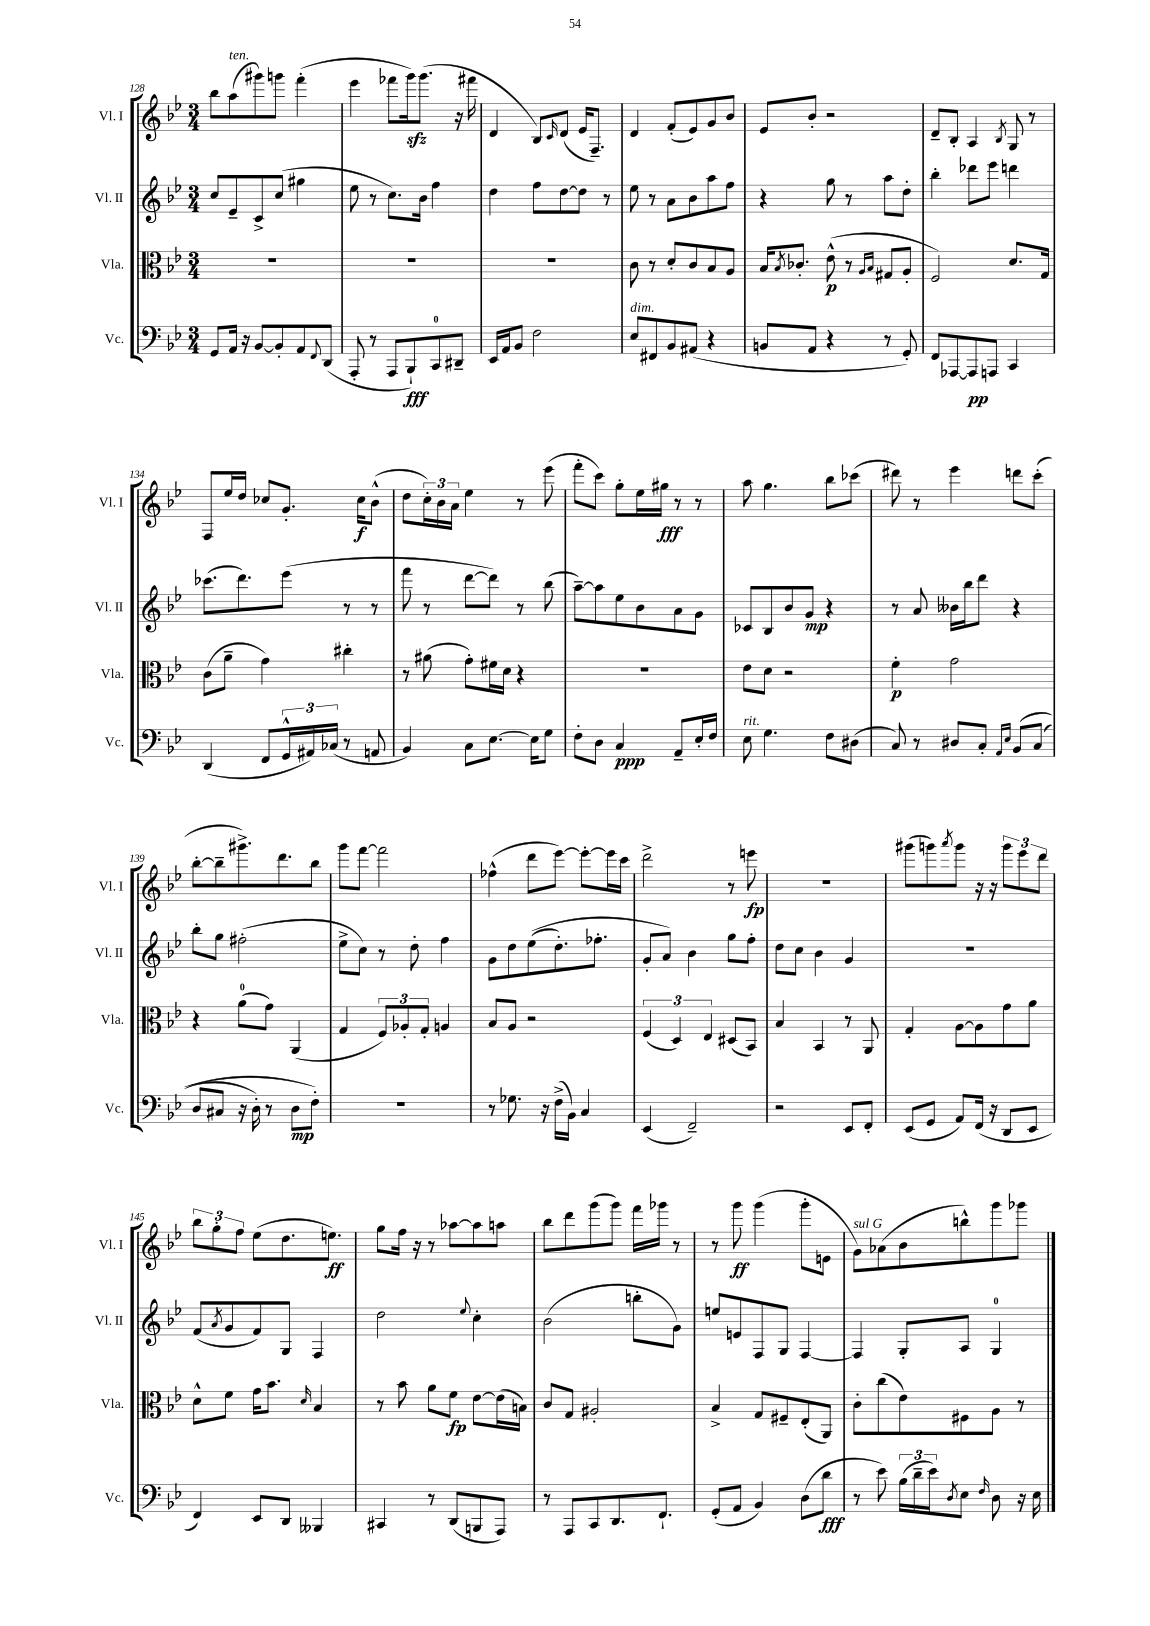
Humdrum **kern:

**kern	**kern	**kern	**kern
*staff4	*staff3	*staff2	*staff1
*clefF4	*clefC3	*clefG2	*clefG2
*k[b-e-]	*k[b-e-]	*k[b-e-]	*k[b-e-]
*M3/4	*M3/4	*M3/4	*M3/4
8GG	2.r	8cc	8bb-
16AA	.	8e-~	(8aa
16r	.	.	.
[8BB-	.	8c^	8ggg#)
8BB-']	.	(8cc	8ggg
8AA	.	4gg#	(4fff'
8qqFF	.	.	.
(8DD	.	.	.
=	=	=	=
8AAA'	2.r	8ee-	4eee-
8r	.	8r	.
8AAA	.	8.cc)	8fff-
8BBB-`)	.	.	16ggg)
.	.	16b-	(8.ggg
8CC	.	4ff	.
8DD#~	.	.	16r
.	.	.	16fff#
=	=	=	=
16EE-	2.r	4dd	4d
16AA	.	.	.
8BB-	.	.	.
2F	.	8ff	8B-)
.	.	.	16qqc
.	.	[8dd	(8d
.	.	8dd]	16e-
.	.	.	8.F~)
.	.	8r	.
=	=	=	=
8E-	8c	8ee-	4d
8FF#	8r	8r	.
8BB-	8d'	8a	(8f'
(8AA#	8c	8b-	8e-)
4r	8B-	8aa	8g
.	8A	8ff	8b-
=	=	=	=
8BB	16B-	4r	8e-
.	8qB-	.	.
.	8.c-'	.	.
8AA	.	.	8b-'
4r	(8e-^^	8gg	2r
.	8r	8r	.
.	16qqA	.	.
.	16qqB-	.	.
8r	8G#	8aa	.
8GG')	8A'	8dd'	.
=	=	=	=
8FF	2F)	4bb-'	8d~
[8AAA-	.	.	8B-'
8AAA-]	.	8ddd-	4A
8AAA	.	8eee-	.
.	.	.	8qB-
4CC	8.d	4ddd	8G
.	.	.	8r
.	16G	.	.
=	=	=	=
(4DD	(8c	(8.ccc-	8F
.	8a~	.	16ee-
.	.	8.ddd)	16dd
8FF	4g)	.	8cc-
24GG^^	.	(8eee-	8.g'
24AA#)	.	.	.
(24C-	.	.	.
8r	4cc#'	8r	.
.	.	.	16cc-
8AA	.	8r	(8b-^^
=	=	=	=
4BB-)	8r	8fff	8dd
.	(8a#	8r	24cc')
.	.	.	24b-
.	.	.	24a
8C	8g')	[8ddd	4ee-
[8.E-	16f#	8ddd])	.
.	16d	.	.
.	4r	8r	8r
16E-]	.	.	.
8G	.	(8bb-	(8eee-
=	=	=	=
8F'	2.r	[8aa~)	8fff'
8D	.	8aa]	8ccc)
4C	.	8ee-	8gg'
.	.	8b-	16ee-
.	.	.	16gg#
8AA~	.	8a	8r
16E-'	.	8g	8r
16F	.	.	.
=	=	=	=
8E-	8e-	8c-	8aa
4.G	8d	8B-	4.gg
.	2r	8b-	.
.	.	8g	.
8F	.	4r	8bb-
(8D#	.	.	(8ccc-
=	=	=	=
8C)	4f'	8r	8ddd#)
8r	.	8a	8r
8D#	2g	16b--	4eee-
.	.	16bb-	.
8C'	.	8ddd	.
16qqAA	.	.	.
16qqE-	.	.	.
&(8BB-	.	4r	8ddd
(8C	.	.	(8ccc'
=	=	=	=
8D	4r	8bb-'	[8bb-'
8C#	.	8gg	8bb-~]
16r	(8a	(2ff#'	8.ggg#^)
16D')	.	.	.
8r	8g)	.	.
.	.	.	8.ddd
8D	(4AA	.	.
8F'&)	.	.	8bb-
=	=	=	=
2.r	4G	8ee-^	8ggg
.	.	8cc)	[8fff
.	12F)	8r	2fff]
.	12A-'	.	.
.	.	8dd'	.
.	12G'	.	.
.	4A	4ff	.
=	=	=	=
8r	8B-	8g	(4ff-^^
8.G-	8A	8dd	.
.	2r	&((8ee-	8ddd
16r	.	.	.
(16F^	.	8.dd')	[8eee-)
16BB-)	.	.	.
4C	.	.	8eee-'_
.	.	8.ff-'	.
.	.	.	16eee-]
.	.	.	16ccc
=	=	=	=
(4EE-	(6F	8g'	2ddd^
.	.	8a&)	.
.	6D)	.	.
2FF~)	.	4b-	.
.	6E-	.	.
.	(8D#	8gg	8r
.	8BB-)	8ff'	8eee
=	=	=	=
2r	4B-	8dd	2.r
.	.	8cc	.
.	4BB-	4b-	.
8EE-	8r	4g	.
8FF'	8AA	.	.
=	=	=	=
(8EE-	4G'	2.r	(8ggg#
8GG	.	.	8ggg)
.	.	.	8qaaa
8AA)	[8A	.	8ggg
(16FF	8A]	.	16r
16r	.	.	16r
8DD	8g	.	12ggg
.	.	.	12eee-
8EE-	8a	.	.
.	.	.	12ddd
=	=	=	=
4FF)	8d^^	(8f	12bb-
.	.	.	12gg'
.	.	8qa	.
.	8f	8g	.
.	.	.	12ff
8EE-	16g	8f)	(8ee-
.	8.b-	.	.
8DD	.	8G	8.dd
.	16qqd	.	.
4BBB--	4B-	4F	.
.	.	.	8.ee)
=	=	=	=
4CC#	8r	2dd	8gg
.	8b-	.	16ff
.	.	.	16r
8r	8a	.	8r
(8DD	8f	.	[8aa-
.	.	8qqee-	.
8BBB	[8e-	4cc'	8aa-]
8AAA)	(16e-]	.	8aa
.	16B)	.	.
=	=	=	=
8r	8c	(2b-	8bb-
8AAA	8G	.	8ddd
8CC	2A#'	.	(8ggg
8.DD	.	.	8ggg)
.	.	8bb'	16fff
8.FF`	.	.	16ggg-
.	.	8g)	8r
=	=	=	=
(8GG'	4B-^	8ee	8r
8AA	.	8e	8ggg
4BB-)	8G	8F	(4ggg
.	8F#~	8G	.
(8D	(8E-'	[4F	8ggg'
8d	8AA)	.	8e
=	=	=	=
8r	8c'	4F]	8g)
8e-)	(8cc	.	(8a-
(24B-	8e-)	8G'	8b-
24d~	.	.	.
24e-)	.	.	.
8qD	.	.	.
8E-	8F#	8A	8bb^^)
16qqF	.	.	.
8D	8A	4G	8ggg
16r	8r	.	8ggg-
16E-	.	.	.
==	==	==	==
*-	*-	*-	*-
